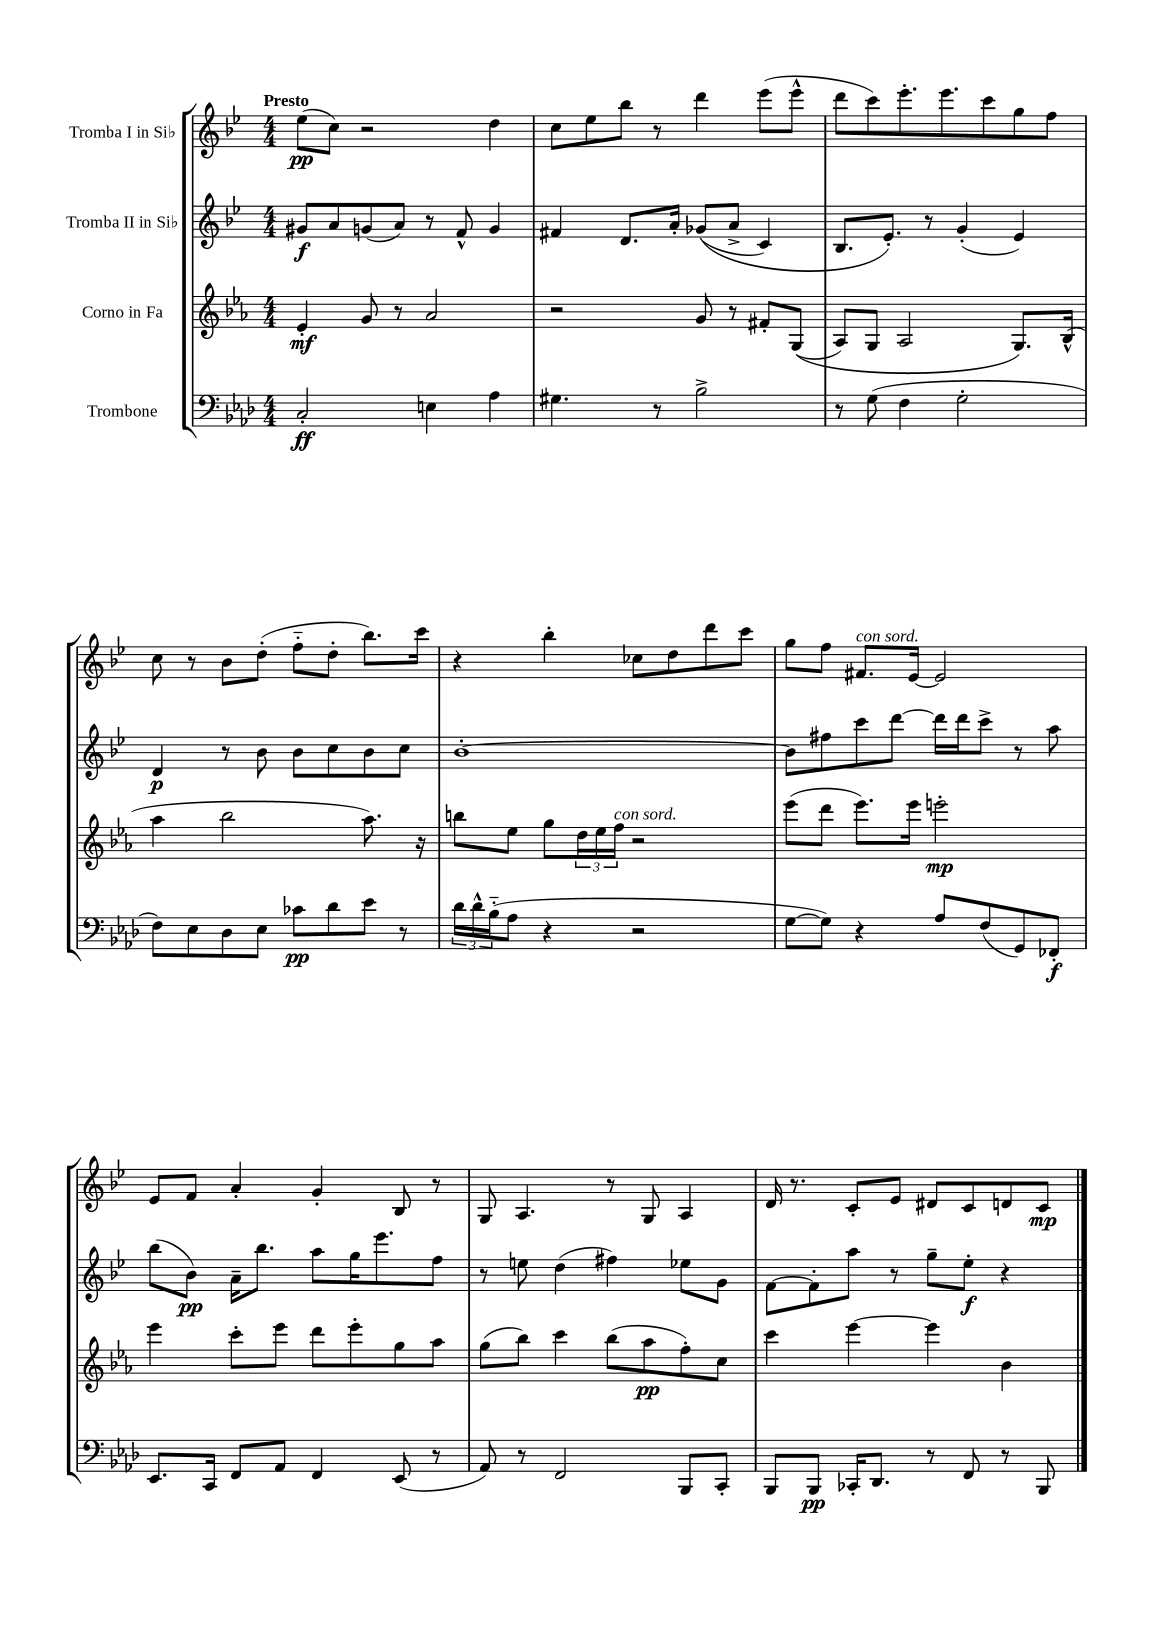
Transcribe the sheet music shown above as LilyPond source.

<<
\new StaffGroup <<
\new Staff = "s0" \with { instrumentName = "Tromba I in Sib" } {
    \clef treble \key bes \major \numericTimeSignature \time 4/4 \tempo "Presto"
    ees''8\pp( c''8) r2 d''4 |
    c''8 ees''8 bes''8 r8 d'''4 ees'''8( ees'''8-^ |
    d'''8 c'''8) ees'''8.-. ees'''8. c'''8 g''8 f''8 |
    c''8 r8 bes'8 d''8-.( f''8-_ d''8-. bes''8.) c'''16 |
    r4 bes''4-. ces''8 d''8 d'''8 c'''8 |
    g''8 f''8 fis'8.^\markup { \italic "con sord." } ees'16~ ees'2 |
    ees'8 f'8 a'4-. g'4-. bes8 r8 |
    g8 a4. r8 g8 a4 |
    d'16 r8. c'8-. ees'8 dis'8 c'8 d'8 c'8\mp \bar "|." |
}
\new Staff = "s1" \with { instrumentName = "Tromba II in Sib" } {
    \clef treble \key bes \major \numericTimeSignature \time 4/4
    gis'8\f a'8 g'8( a'8) r8 f'8-^ g'4 |
    fis'4 d'8. a'16-. ges'8(\( a'8-> c'4) |
    bes8. ees'8.-.\) r8 g'4-.( ees'4) |
    d'4\p r8 bes'8 bes'8 c''8 bes'8 c''8 |
    bes'1~-. |
    bes'8 fis''8 c'''8 d'''8~ d'''16 d'''16 c'''8-> r8 a''8 |
    bes''8( bes'8\pp) a'16-- bes''8. a''8 g''16 ees'''8. f''8 |
    r8 e''8 d''4( fis''4) ees''8 g'8 |
    f'8~ f'8-. a''8 r8 g''8-- ees''8-.\f r4 \bar "|." |
}
\new Staff = "s2" \with { instrumentName = "Corno in Fa" } {
    \clef treble \key ees \major \numericTimeSignature \time 4/4
    ees'4-.\mf g'8 r8 aes'2 |
    r2 g'8 r8 fis'8-. g8(\( |
    aes8) g8 aes2 g8.\) bes16-^( |
    aes''4 bes''2 aes''8.) r16 |
    b''8 ees''8 g''8 \tuplet 3/2 { d''16 ees''16 f''16^\markup { \italic "con sord." } } r2 |
    ees'''8( d'''8 ees'''8.) ees'''16 e'''2-.\mp |
    ees'''4 c'''8-. ees'''8 d'''8 ees'''8-. g''8 aes''8 |
    g''8( bes''8) c'''4 bes''8( aes''8\pp f''8-.) c''8 |
    c'''4 ees'''4~ ees'''4 bes'4 \bar "|." |
}
\new Staff = "s3" \with { instrumentName = "Trombone" } {
    \clef bass \key aes \major \numericTimeSignature \time 4/4
    c2-.\ff e4 aes4 |
    gis4. r8 bes2-> |
    r8 g8( f4 g2-. |
    f8) ees8 des8 ees8 ces'8\pp des'8 ees'8 r8 |
    \tuplet 3/2 { des'16 des'16-^ bes16-_( } aes8 r4 r2 |
    g8~ g8) r4 aes8 f8( g,8) fes,8-.\f |
    ees,8. c,16 f,8 aes,8 f,4 ees,8( r8 |
    aes,8) r8 f,2 bes,,8 c,8-. |
    bes,,8 bes,,8\pp ces,16-. des,8. r8 f,8 r8 bes,,8 \bar "|." |
}
>>
>>
\layout { \context { \Score \remove "Bar_number_engraver" } }
